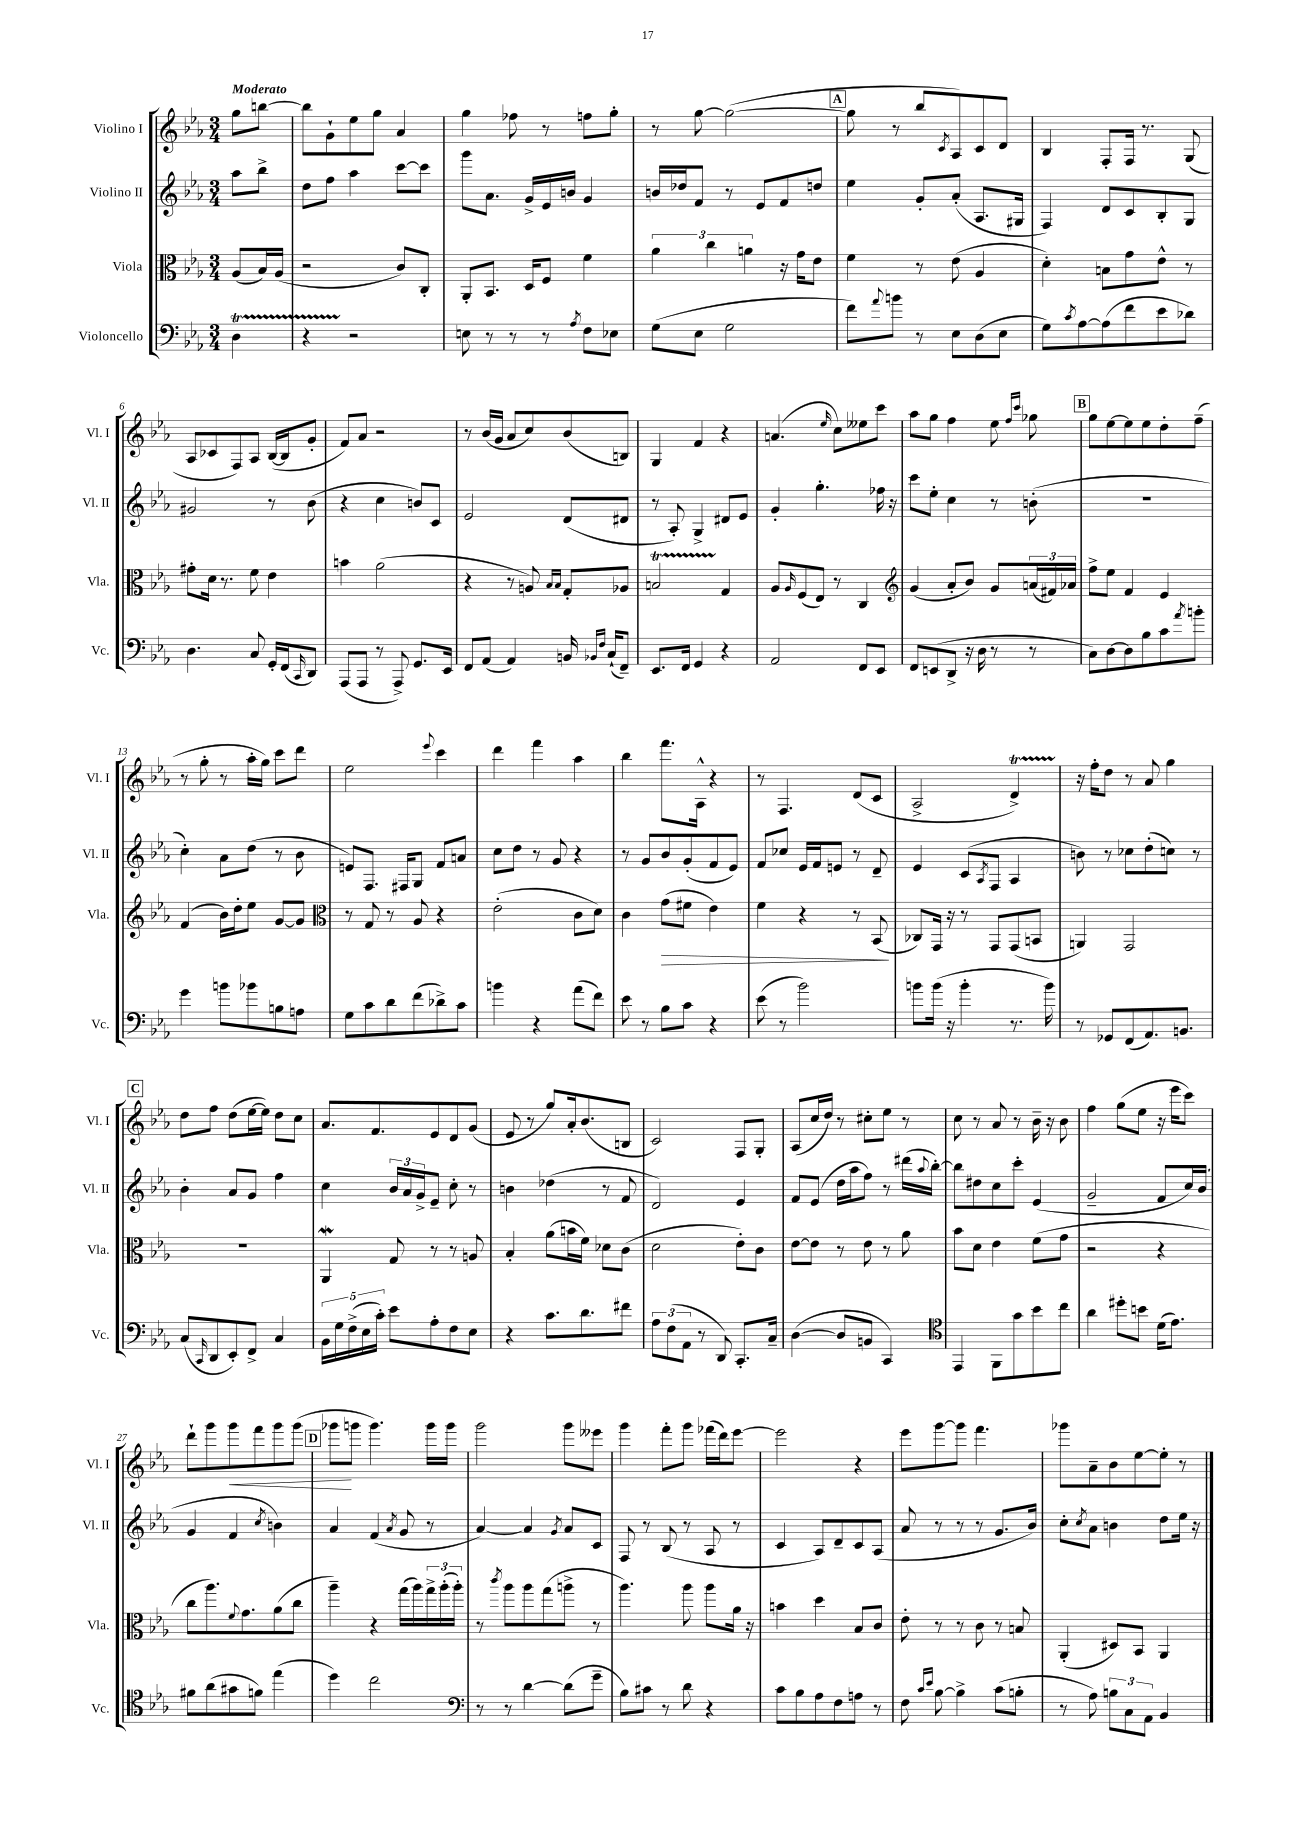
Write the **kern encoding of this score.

**kern	**kern	**dynam	**kern	**kern	**dynam
*part4	*part3	*part3	*part2	*part1	*part1
*staff4	*staff3	*staff3	*staff2	*staff1	*staff1
*I"Violoncello	*I"Viola	*	*I"Violino II	*I"Violino I	*
*I'Vc.	*I'Vla.	*	*I'Vl. II	*I'Vl. I	*
*clefF4	*clefC3	*	*clefG2	*clefG2	*
*k[b-e-a-]	*k[b-e-a-]	*	*k[b-e-a-]	*k[b-e-a-]	*
*M3/4	*M3/4	*	*M3/4	*M3/4	*
=	=	=	=	=	=
!	!	!	!	!LO:TX:a:B:t=Moderato	!
4Dt\	(8A-/L	.	8aa-\L	8gg\L	.
.	16B-/L)	.	8bb-^\J	[8bbn\J	.
.	(16A-/JJ	.	.	.	.
=1	=1	=1	=1	=1	=1
4r	2r	.	8dd\L	8bb\L]	.
.	.	.	8ff\J	8g`\	.
2r	.	.	4aa-\	8ee-\	.
.	.	.	.	8gg\J	.
.	8c/L)	.	[8ccc\L	4a-/	.
.	8C'/J	.	8ccc\J]	.	.
=2	=2	=2	=2	=2	=2
8En\	8AA-'/L	.	8ggg\L	4gg\	.
8r	8.BB-/J	.	8.a-\J	.	.
8r	.	.	.	8ff-X\	.
.	16D/KL	.	16g^/LL	.	.
8r	8F/J	.	16e-/	8r	.
.	.	.	16bn/JJ	.	.
8qA-/	.	.	.	.	.
8F\L	4f\	.	4g/	8ffn\L	.
8E-X\J	.	.	.	8gg'\J	.
=3	=3	=3	=3	=3	=3
(8G\L	6a-\	.	16bn/LL	8r	.
.	.	.	16dd-X/J	.	.
8E-\J	.	.	8f/J	[8gg\	.
.	6cc\	.	.	.	.
2G\	.	.	8r	(2gg\_	.
.	6an\	.	.	.	.
.	.	.	8e-/L	.	.
.	16r	.	8f/	.	.
.	16g\KL	.	.	.	.
.	8e-\J	.	8ddn/J	.	.
!!LO:REH:place=s1:t=A
=4	=4	=4	=4	=4	=4
8f\L)	4f\	.	4ee-\	8gg\]	.
8qqa-/	.	.	.	.	.
8bn\J	.	.	.	8r	.
8r	8r	.	8g'/L	8bb-/L	.
.	.	.	.	8qc/	.
8E-\L	(8e-\	.	(8a-'/J	8A-/)	.
(8D\	4A-/	.	8.A-/L	8c/	.
8E-\J	.	.	.	8d/J	.
.	.	.	16G#X/Jk	.	.
=5	=5	=5	=5	=5	=5
8G\L)	4d'\)	.	4F/)	4B-/	.
8qc/	.	.	.	.	.
[8A-\	.	.	.	.	.
(8A-\]	8Bn\L	.	8d/L	8F'/L	.
8f\	8g\	.	8c/	16F/Jk	.
.	.	.	.	8.r	.
8e-\	8e-^^\J	.	8B-'/	.	.
8d-X\J)	8r	.	8G/J	(8G/	.
!!LO:LB:g=z
=6	=6	=6	=6	=6	=6
4.D\	8g#X'\L	.	2g#X/	8A-/L	.
.	16d\Jk	.	.	8c-X/	.
.	8.r	.	.	.	.
.	.	.	.	8F/)	.
8C/	8f\	.	.	8A-/J	.
16GG'/LL	4e-\	.	8r	([16B-/LL	.
(16FF/J	.	.	.	16B-/J]	.
16qqCC/	.	.	.	.	.
8DD/J)	.	.	(8b-\	8g'/J	.
=7	=7	=7	=7	=7	=7
(8AAA-/L	4bn\	.	4r	8f/L)	.
8AAA-/J	.	.	.	8a-/J	.
8r	(2a-\	.	4cc\	2r	.
8AAA-^/)	.	.	.	.	.
8.GG/L	.	.	8bn/L)	.	.
.	.	.	8c/J	.	.
16EE-/Jk	.	.	.	.	.
=8	=8	=8	=8	=8	=8
8FF/L	4r	.	2e-/	8r	.
(8AA-/J	.	.	.	(16b-/LL	.
.	.	.	.	16g/JJ	.
4AA-/)	8r	.	.	8a-/L	.
.	8An/)	.	.	8cc/)	.
.	16qqB-/LL	.	.	.	.
.	16qqB-/JJ	.	.	.	.
16BBn/	8G'/L	.	(8d/L	(8b-/	.
16qqBB-X/LL	.	.	.	.	.
16qqF/JJ	.	.	.	.	.
(16C`/KL	.	.	.	.	.
8FF~/J)	8A-X/J	.	8d#X/J	8Bn/J)	.
=9	=9	=9	=9	=9	=9
8.EE-/L	2Bnt/	.	8r	4G/	.
.	.	.	8A-'/)	.	.
16FF/Jk	.	.	.	.	.
4GG/	.	.	4G^/	4f/	.
4r	4G/	.	8d#X/L	4r	.
.	.	.	8e-/J	.	.
=10	=10	=10	=10	=10	=10
2AA-/	8A-/L	.	4g'/	(4.an/	.
.	16qqA-/	.	.	.	.
.	(8F/	.	.	.	.
.	8E-/J)	.	4.gg'\	.	.
.	.	.	.	16qqee-/	.
.	8r	.	.	8cc\L)	.
8FF/L	4C/	.	.	8ee--X\	.
8EE-/J	.	.	16ff-X\	8ccc\J	.
.	.	.	16r	.	.
=11	=11	=11	=11	=11	=11
*	*clefG2	*	*	*	*
8FF/L	(4g/	.	8ccc\L	8aa-\L	.
(8EEn/	.	.	8ee-'\J	8gg\J	.
8DD^/J	8a-'/L	.	4cc\	4ff\	.
16r	8b-/J)	.	.	.	.
16D\	.	.	.	.	.
8r	8g/L	.	8r	8ee-\	.
.	.	.	.	16qqff/LL	.
.	.	.	.	16qqccc/JJ	.
8r	(24an/L	.	(8bn'\	8gg-X\	.
.	24f#X/)	.	.	.	.
.	24a-X/JJ	.	.	.	.
!!LO:REH:place=s1:t=B
=12	=12	=12	=12	=12	=12
8C\L)	8ff^\L	.	2.r	8gg\L	.
[8D\	8ee-\J	.	.	[8ee-\	.
8D\]	4f/	.	.	8ee-\]	.
8B-\	.	.	.	8ee-\	.
8c\	4e-/	.	.	8dd'\	.
8qa-/	.	.	.	.	.
8bn'\J	.	.	.	(8ff~\J	.
!!LO:LB:g=z
=13	=13	=13	=13	=13	=13
4g\	(4f/	.	4cc'\)	8r	.
.	.	.	.	8gg'\	.
8bn\L	16b-\LL)	.	8a-\L	8r	.
.	16dd'\J	.	.	.	.
8b-X\	8ee-\J	.	(8dd\J	16aa-'\LL	.
.	.	.	.	16gg\JJ)	.
8Bn\	[8g/L	.	8r	8ccc\L	.
8An\J	8g/J]	.	8b-\	8ddd\J	.
=14	=14	=14	=14	=14	=14
*	*clefC3	*	*	*	*
8G\L	8r	.	8en/L)	2ee-\	.
8c\	8G/	.	8.F/J	.	.
8d\	8r	.	.	.	.
.	.	.	16F#X/KL	.	.
(8f\	8A-/	.	8G/J	.	.
.	.	.	.	8qqeee-/	.
8d-X^\)	4r	.	8f/L	4ccc\	.
8c\J	.	.	8an/J	.	.
=15	=15	=15	=15	=15	=15
4bn\	(2e-'\	.	8cc\L	4ddd\	.
.	.	.	8dd\J	.	.
4r	.	.	8r	4fff\	.
.	.	.	8g/	.	.
(8a-\L	8c\L	.	4r	4aa-\	.
8f\J)	8d\J)	.	.	.	.
=16	=16	=16	=16	=16	=16
8e-\	4c\	.	8r	4bb-\	.
8r	.	.	8g/L	.	.
!	!	!LO:HP:b	!	!	!
8B-\L	(8g\L	>	8b-/	8.fff\L	.
8c\J	8f#X\J	.	(8g'/	.	.
.	.	.	.	16A-^^\Jk	.
4r	4e-\)	.	8f/	4r	.
.	.	.	8e-/J)	.	.
=17	=17	=17	=17	=17	=17
(8e-\	4f\	.	8f/L	8r	.
8r	.	.	8cc-X/J	4.F/	.
2b-\)	4r	.	16e-/LL	.	.
.	.	.	16f/J	.	.
.	.	.	8en/J	.	.
.	8r	.	8r	(8d/L	.
.	(8BB-/	.	8d~/	8c/J	.
.	.	]	.	.	.
=18	=18	=18	=18	=18	=18
8bn\L	8C-X/L)	.	4e-/	2A-^/	.
(16b\Jk	16GG/Jk	.	.	.	.
16r	16r	.	.	.	.
4b'\	8r	.	(8c/L	.	.
.	.	.	8qA-/	.	.
.	8GG/L	.	8F/J	.	.
8.r	(8GG/	.	4A-/	4dt^/)	.
.	8BBn/J	.	.	.	.
16b\)	.	.	.	.	.
=19	=19	=19	=19	=19	=19
8r	4AAn/)	.	8bn\)	16r	.
.	.	.	.	16ff'\KL	.
8GG-X/L	.	.	8r	8dd\J	.
(8FF/	2GG/	.	8cc-X\L	8r	.
8.AA-/)	.	.	(8dd'\	8a-/	.
.	.	.	8ccn\J)	4gg\	.
8.BBn/J	.	.	.	.	.
.	.	.	8r	.	.
!!LO:LB:g=z
!!LO:REH:place=s1:t=C
=20	=20	=20	=20	=20	=20
(8C/L	2.r	.	4b-'\	8dd\L	.
16qqCC/	.	.	.	.	.
8DD/	.	.	.	8ff\J	.
8EE-'/)	.	.	8a-/L	(8dd\L	.
8FF^/J	.	.	8g/J	[16ee-\L	.
.	.	.	.	16ee-\JJ])	.
4C/	.	.	4ff\	8dd\L	.
.	.	.	.	8cc\J	.
=21	=21	=21	=21	=21	=21
20BB-\LL	4AA-w/	.	4cc\	8.a-/L	.
20G\	.	.	.	.	.
(20F^\	.	.	.	.	.
20E-\	.	.	.	.	.
.	.	.	.	8.f/	.
20c'\JJ)	.	.	.	.	.
8e-\L	8G/	.	24b-/LL	.	.
.	.	.	24a-/	.	.
.	.	.	24g^/J	.	.
8A-'\	8r	.	8e-~/J	8e-/	.
8F\	8r	.	8cc'\	8d/	.
8E-\J	8An/	.	8r	(8g/J	.
=22	=22	=22	=22	=22	=22
4r	4B-'/	.	4bn\	8e-/	.
.	.	.	.	8r	.
8.c\L	(8a-\L	.	(4dd-X\	8gg/L)	.
.	16bn\L	.	.	16a-'/k	.
8.d\	16f\JJ)	.	.	(8.b-/	.
.	8d-X\L	.	8r	.	.
8f#X\J	(8c\J	.	8f/	8Bn/J	.
=23	=23	=23	=23	=23	=23
12A-\L	2d\	.	2d/)	2c/)	.
(12F\	.	.	.	.	.
12AA-\J	.	.	.	.	.
8r	.	.	.	.	.
8DD/)	.	.	.	.	.
8.CC'/L	8e-'\L)	.	4e-/	8F/L	.
.	8c\J	.	.	8G'/J	.
16C~/Jk	.	.	.	.	.
=24	=24	=24	=24	=24	=24
([4D\	[8e-\L	.	8f/L	(8A-/L	.
.	8e-\J]	.	(8e-/J	16cc/L	.
.	.	.	.	16dd/JJ)	.
8D/L]	8r	.	16dd\LL	8r	.
.	.	.	16aa-\J	.	.
8BBn/J	8e-\	.	8ff\J)	8cc#X'\L	.
4CC/)	8r	.	8r	8ee-\J	.
.	8a-\	.	(16ddd#X\LL	8r	.
.	.	.	8qqaa-/	.	.
.	.	.	[16bb-'\JJ)	.	.
=25	=25	=25	=25	=25	=25
*clefC4	*	*	*	*	*
4EE-/	8b-\L	.	8bb-\L]	8cc\	.
.	8d\J	.	8dd#X\	8r	.
8FF\L	4e-\	.	8cc\	8a-/	.
8g\	.	.	8ccc'\J	8r	.
8b-\	(8f\L	.	(4e-/	16b-~\	.
.	.	.	.	16r	.
8cc\J	8g\J	.	.	8b-\	.
=26	=26	=26	=26	=26	=26
4a-\	2r	.	2g~/	4ff\	.
8dd#X'\L	.	.	.	(8gg\L	.
8bn\J	.	.	.	8ee-\J	.
(16d\KL	4r	.	8f/L	16r	.
8.e-\J)	.	.	.	16eee-\KL	.
.	.	.	16cc/L)	8ccc\J)	.
.	.	.	(16b-/JJ	.	.
!!LO:LB:g=z
=27	=27	=27	=27	=27	=27
8f#X\L	8cc\L	.	4g/	8ddd`\L	.
(8a-\	8.aa-\)	.	.	8ggg\	.
!	!	!	!	!	!LO:HP:b
8g#X\	.	.	4f/	8ggg\	<
.	8qqf/	.	.	.	.
.	8.g\	.	.	.	.
8fn\J)	.	.	.	8fff\	.
.	.	.	8qcc/	.	.
(4ee-\	(8a-\	.	4bn\)	8ggg\	.
.	8cc\J	.	.	(8ggg\J	.
!!LO:REH:place=s1:t=D
=28	=28	=28	=28	=28	=28
4dd\)	4aa-~\)	.	4a-/	8ggg-X\L	.
.	.	.	.	8gggn\J	[
2cc\	4r	.	(4f/	4.ggg\)	.
.	.	.	8qa-/	.	.
.	(16gg\LL	.	8g/	.	.
.	16aa-\)	.	.	.	.
.	24gg^\	.	8r	16ggg\LL	.
.	(24aa-'\	.	.	.	.
.	.	.	.	16ggg\JJ	.
.	24aa-'\JJ)	.	.	.	.
=29	=29	=29	=29	=29	=29
*clefF4	*	*	*	*	*
8r	8r	.	[4a-/)	2ggg\	.
.	8qccc/	.	.	.	.
8r	8aa-\L	.	.	.	.
[4d\	8aa-\	.	4a-/]	.	.
.	(8gg\	.	.	.	.
.	.	.	8qg/	.	.
(8d\L]	8aan^\J	.	8a-/L	8ggg\L	.
8g~\J	8r	.	8c/J	8eee--X\J	.
=30	=30	=30	=30	=30	=30
8B-\L)	4.aa-\)	.	8F/	4ggg\	.
8c#X\J	.	.	8r	.	.
8r	.	.	(8B-/	8fff'\L	.
8d\	8aa-\	.	8r	8ggg\J	.
4r	8aa-\L	.	8A-/	(16fff-X\LL	.
.	.	.	.	16ddd\J)	.
.	16a-\Jk	.	8r	[8eee-\J	.
.	16r	.	.	.	.
=31	=31	=31	=31	=31	=31
8c\L	4bn\	.	4c/	2eee-\]	.
8B-\	.	.	.	.	.
8A-\	4dd\	.	8A-/L)	.	.
8F\	.	.	8d~/	.	.
8An\J	8B-/L	.	8c/	4r	.
8r	8c/J	.	(8A-/J	.	.
=32	=32	=32	=32	=32	=32
8F\	8e-'\	.	8a-/	8eee-\L	.
16qqc/LL	.	.	.	.	.
16qqe-/JJ	.	.	.	.	.
[8B-\	8r	.	8r	[8ggg\	.
4B-^\]	8r	.	8r	8ggg\J]	.
.	8c\	.	8r	4.fff\	.
(8c\L	8r	.	8.g/L	.	.
8Bn'\J	8Bn/	.	.	.	.
.	.	.	16b-/Jk)	.	.
=33	=33	=33	=33	=33	=33
8r	(4AA-'/	.	8cc'\L	8ggg-X\L	.
.	.	.	8qcc/	.	.
8A-\)	.	.	8a-\J	8a-~\	.
12Bn\L	8D#X/L)	.	4bn\	8b-\	.
12C\	.	.	.	.	.
.	8BB-/J	.	.	[8ee-\	.
12AA-\J	.	.	.	.	.
4BB-/	4AA-/	.	8dd\L	8ee-'\J]	.
.	.	.	16ee-\Jk	8r	.
.	.	.	16r	.	.
==	==	==	==	==	==
*-	*-	*-	*-	*-	*-
